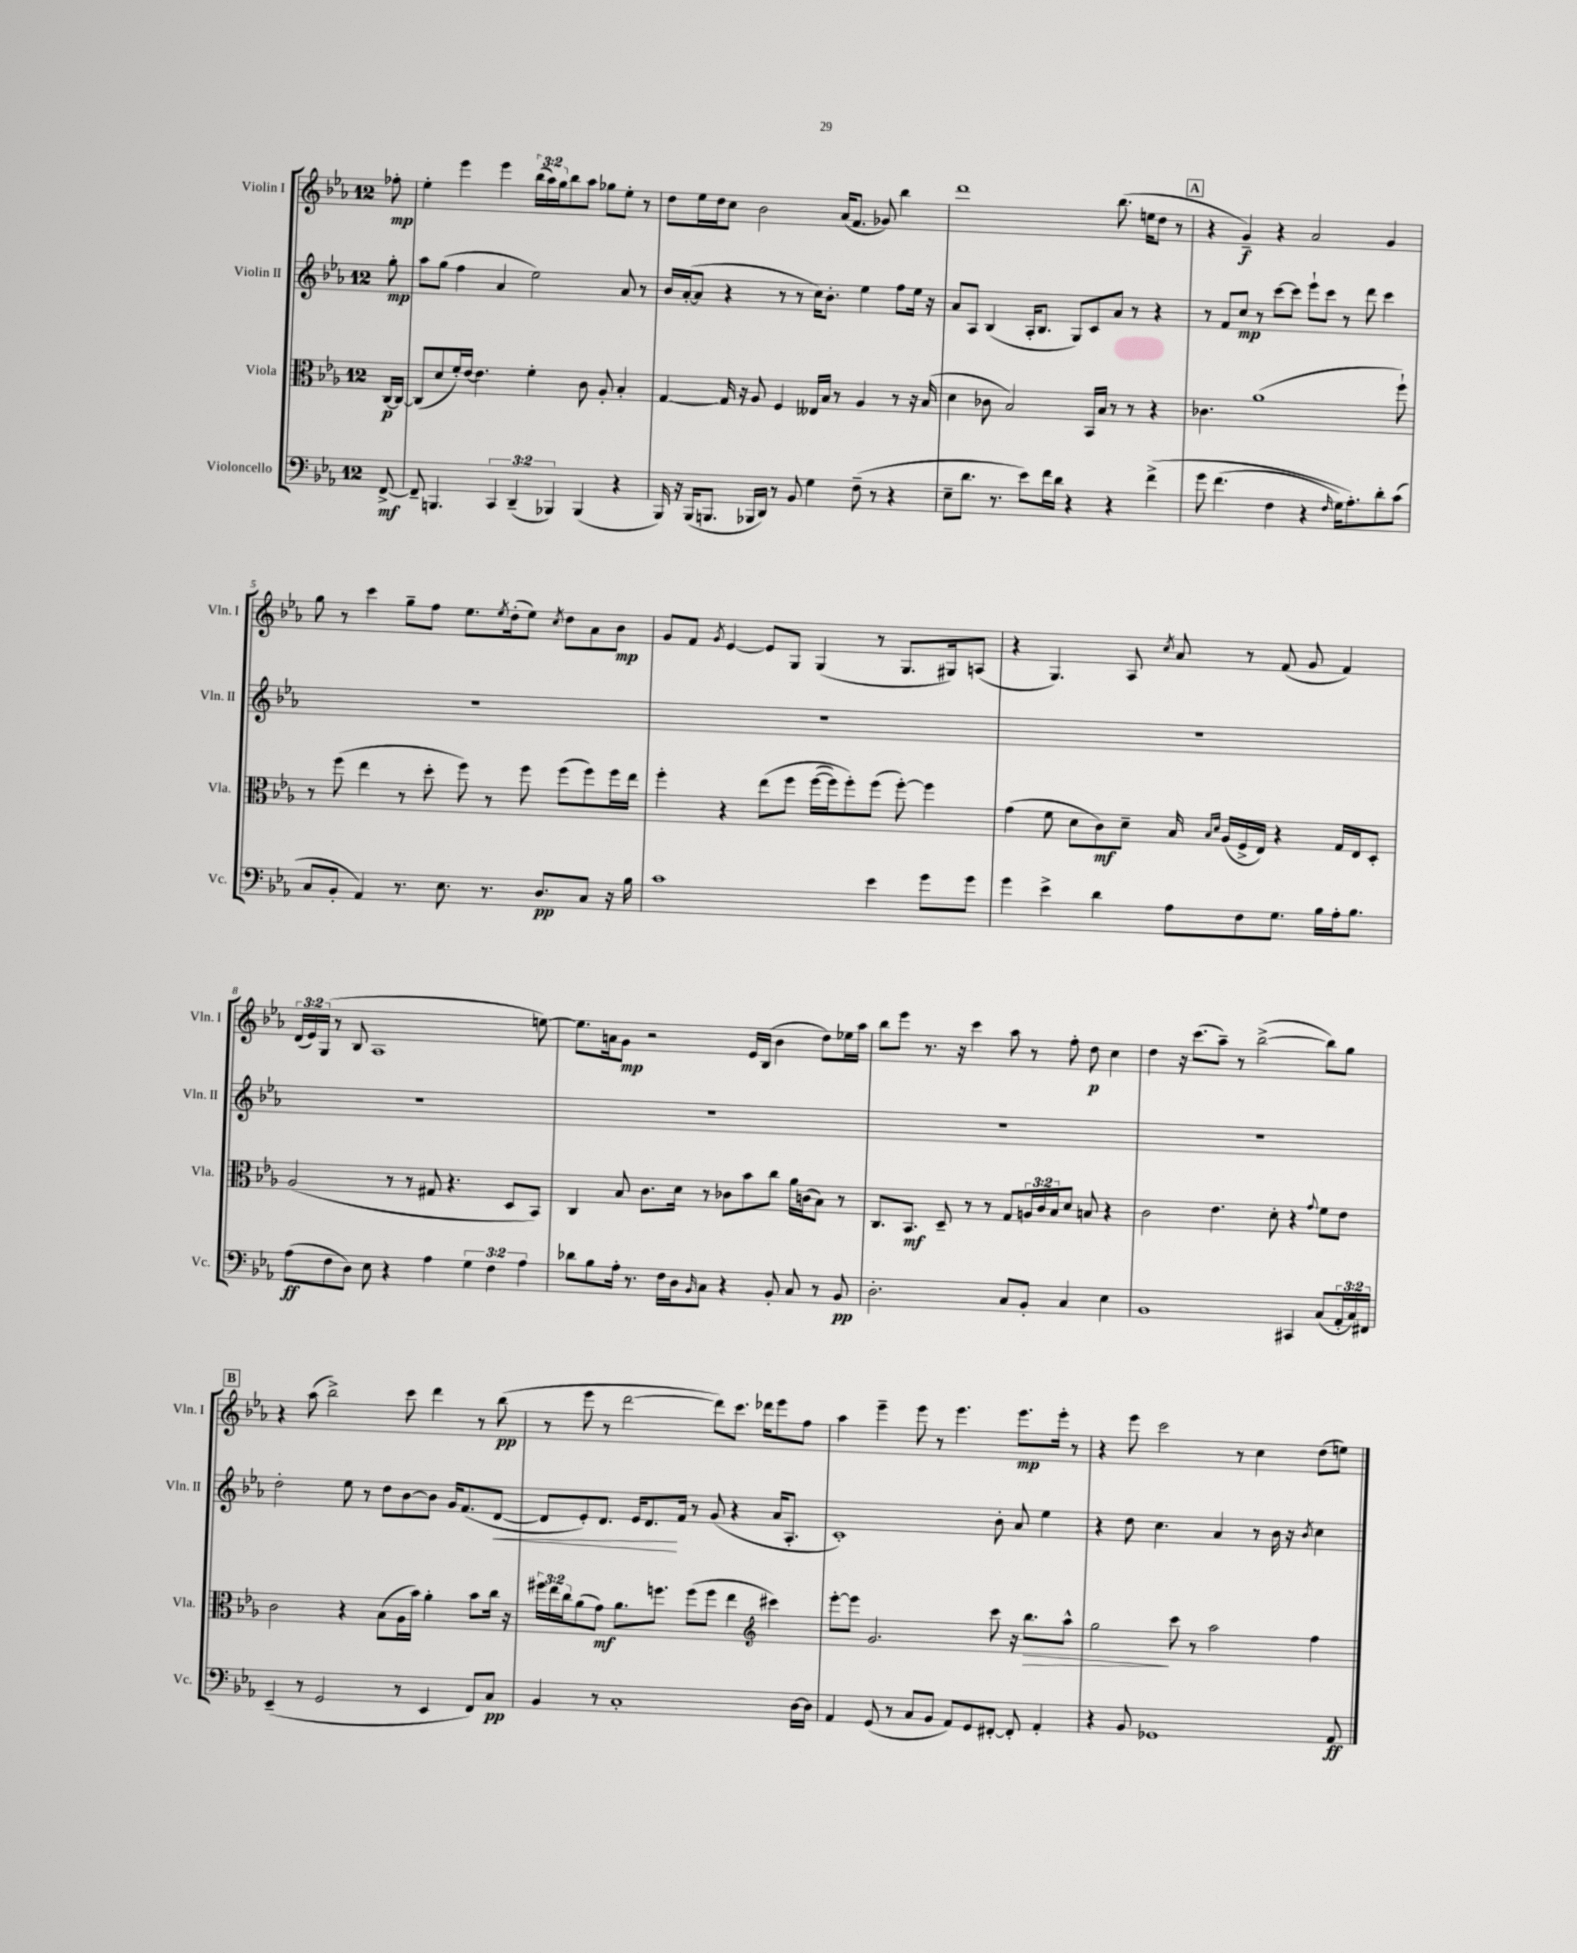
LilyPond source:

<<
\new StaffGroup <<
\new Staff = "s0" \with { instrumentName = "Violin I" shortInstrumentName = "Vln. I" } {
    \clef treble \key ees \major \once \override Staff.TimeSignature.style = #'single-digit \time 12/8 \override Staff.TupletNumber.text = #tuplet-number::calc-fraction-text \partial 8
    fes''8-.\mp |
    ees''4-. ees'''4 ees'''4 \tuplet 3/2 { bes''16( aes''16) g''16 } bes''8 aes''8 ges''8 ees''8-. r8 |
    d''8 ees''16 d''16 c''8 bes'2 aes'16( f'8. ges'8) bes''4 |
    d'''1 bes''8.( e''16 d''8 r8 |
    \mark \markup { \box "A" } r4 g'4--\f) r4 aes'2 g'4 |
    g''8 r8 c'''4 g''8-- f''8 ees''8. \acciaccatura { ees''8 } d''16-.( ees''8) \acciaccatura { c''8 } d''8 aes'8 bes'8\mp |
    g'8 f'8 \acciaccatura { g'8 } ees'4~ ees'8 g8 g4( r8 g8. gis16) a8( |
    r4 g4.) aes8 \acciaccatura { c''8 } aes'8 r8 f'8( g'8 f'4) |
    \tuplet 3/2 { d'16( ees'16) g16( } r8 bes8 aes1 e''8~) |
    e''8. a'16 g'8\mp r2 ees'16 bes16( bes'4 d''8) ees''16 aes''16 |
    bes''8 ees'''8 r8. r16 c'''4 aes''8 r8 f''8-. d''8\p c''4 |
    d''4 r16 c'''8.( aes''8--) r8 bes''2~->( bes''8) g''8 |
    \mark \markup { \box "B" } r4 aes''8( bes''2->) c'''8 d'''4 r8 bes''8\pp( |
    r8 ees'''8 r8 d'''2~ d'''8) c'''8. des'''16 ees'''8 f''8 |
    aes''4 ees'''4-- ees'''8 r8 ees'''4. ees'''8.\mp ees'''16-. r8 |
    r4 ees'''8 c'''2 r8 c''4 d''8( e''8) \bar "|." |
}
\new Staff = "s1" \with { instrumentName = "Violin II" shortInstrumentName = "Vln. II" } {
    \clef treble \key ees \major \once \override Staff.TimeSignature.style = #'single-digit \time 12/8 \partial 8
    g''8-.\mp |
    aes''8 g''8( f''4 aes'4 ees''2) aes'8 r8 |
    bes'16 aes'16~-.( aes'8 r4 r8 r8 c''16) bes'8.-. ees''4 f''8 ees''16 r16 |
    aes'8 aes8 bes4( aes16-. bes8. g8) c'8 aes'8 r8 r4 |
    \mark \markup { \box "A" } r8 f'8 c''8\mp r8 c'''8~ c'''8 ees'''8-! c'''8 r8 d'''8 c'''4 |
    R1. |
    R1. |
    R1. |
    R1. |
    R1. |
    R1. |
    R1. |
    \mark \markup { \box "B" } d''2-. ees''8 r8 d''8 bes'8~ bes'8 g'16 f'8.( d'8~\< |
    d'8 ees'8-.) d'8. ees'16 d'8.\! f'16 r8 g'8( r4 aes'16 aes8.-. |
    c'1-.) bes'8-. aes'8 ees''4 |
    r4 d''8 c''4. aes'4 r8 bes'16 r16 \acciaccatura { bes'8 } c''4 \bar "|." |
}
\new Staff = "s2" \with { instrumentName = "Viola" shortInstrumentName = "Vla." } {
    \clef alto \key ees \major \once \override Staff.TimeSignature.style = #'single-digit \time 12/8 \override Staff.TupletNumber.text = #tuplet-number::calc-fraction-text \partial 8
    c16~\p c16~ |
    c8( d'8 f'16-.) ees'16~ ees'4. f'4-. c'8 aes8-. bes4-. |
    g4~ g16 r16 aes8 f4 eeses16 bes16 r8 aes4 r8 r16 bes16( |
    d'4 ces'8 bes2) bes,16 bes16 r8 r8 r4 |
    \mark \markup { \box "A" } ces'4. aes'1( f''8-!) |
    r8 f''8( ees''4 r8 d''8-. f''8) r8 f''8 f''8( f''8) f''16 ees''16 |
    f''4-. r4 ees''8\( f''8 f''16~( f''16) f''8-.\) f''8( f''8~-.) f''4 |
    g'4( f'8 d'8 c'8\mf) d'8-- bes16 \grace { bes16 d'16 } aes16( f16-> ees16) r4 g16 ees16 d8-. |
    aes2( r8 r8 gis8 r4. d8 bes,8) |
    c4 bes8 c'8. d'16 r8 ces'8 bes'8 c''8 aes'16 c'16( bes8) r8 |
    c8. bes,8.\mf d8-- r8 r8 g8 \tuplet 3/2 { a16 c'16 bes16 } d'8 b8 r4 |
    c'2 ees'4. d'8-. r4 \appoggiatura { g'8 } f'8 ees'8 |
    \mark \markup { \box "B" } c'2 r4 bes8( aes16 bes'16) aes'4-. bes'8 c''16 r16 |
    \tuplet 3/2 { fis''16 ees''16 c''16 } aes'8( g'8\mf) aes'8. f''8. f''8( f''8 ees''4 \clef treble cis'''4) |
    ees'''8~-. ees'''8 g'2. c'''8 r16 bes''8.\> aes''8-^ |
    g''2\! c'''8 r8 aes''2 f''4 \bar "|." |
}
\new Staff = "s3" \with { instrumentName = "Violoncello" shortInstrumentName = "Vc." } {
    \clef bass \key ees \major \once \override Staff.TimeSignature.style = #'single-digit \time 12/8 \override Staff.TupletNumber.text = #tuplet-number::calc-fraction-text \partial 8
    f,8~->\mf |
    f,8-- b,,4. \tuplet 3/2 { c,4 d,4--( bes,,4) } bes,,4( r4 |
    bes,,16) r16 bes,,16( b,,8. bes,,16 d,16) r8 bes,8 g4 f8--( r8 r4 |
    ees8-- d'8. r8. ees'8) f'16 d'16 r4 r4 f'4->\( |
    \mark \markup { \box "A" } g'8 f'4.( f4 r4 \grace { f16 } g16) aes8.-.\) d'8-. c'8( |
    c8 bes,8-. aes,4) r8. ees8. r8. d8.\pp c8 r16 bes16 |
    c'1 ees'4 g'8 g'8 |
    g'4 ees'4-> d'4 aes8 f8 g8. bes16 aes16-. bes8. |
    aes8\ff( f8 d8) ees8 r4 aes4 \tuplet 3/2 { g4 f4 aes4 } |
    des'8 bes8 aes16-. r8. f16 d16 \grace { bes,16 } c8 r4 bes,8-. c8 r8 bes,8\pp |
    d2.-. c8 bes,8-. c4 ees4 |
    bes,1 cis,4 c8( \tuplet 3/2 { aes,16-. c16) fis,16 } |
    \mark \markup { \box "B" } ees,4--( r8 g,2 r8 ees,4 f,8) c8\pp |
    bes,4 r8 c1-. d16~ d16 |
    aes,4 g,8( r8 c8 bes,8 aes,8) g,8 fis,8~-. fis,8-. aes,4-. |
    r4 bes,8 ges,1 aes,8\ff \bar "|." |
}
>>
>>
